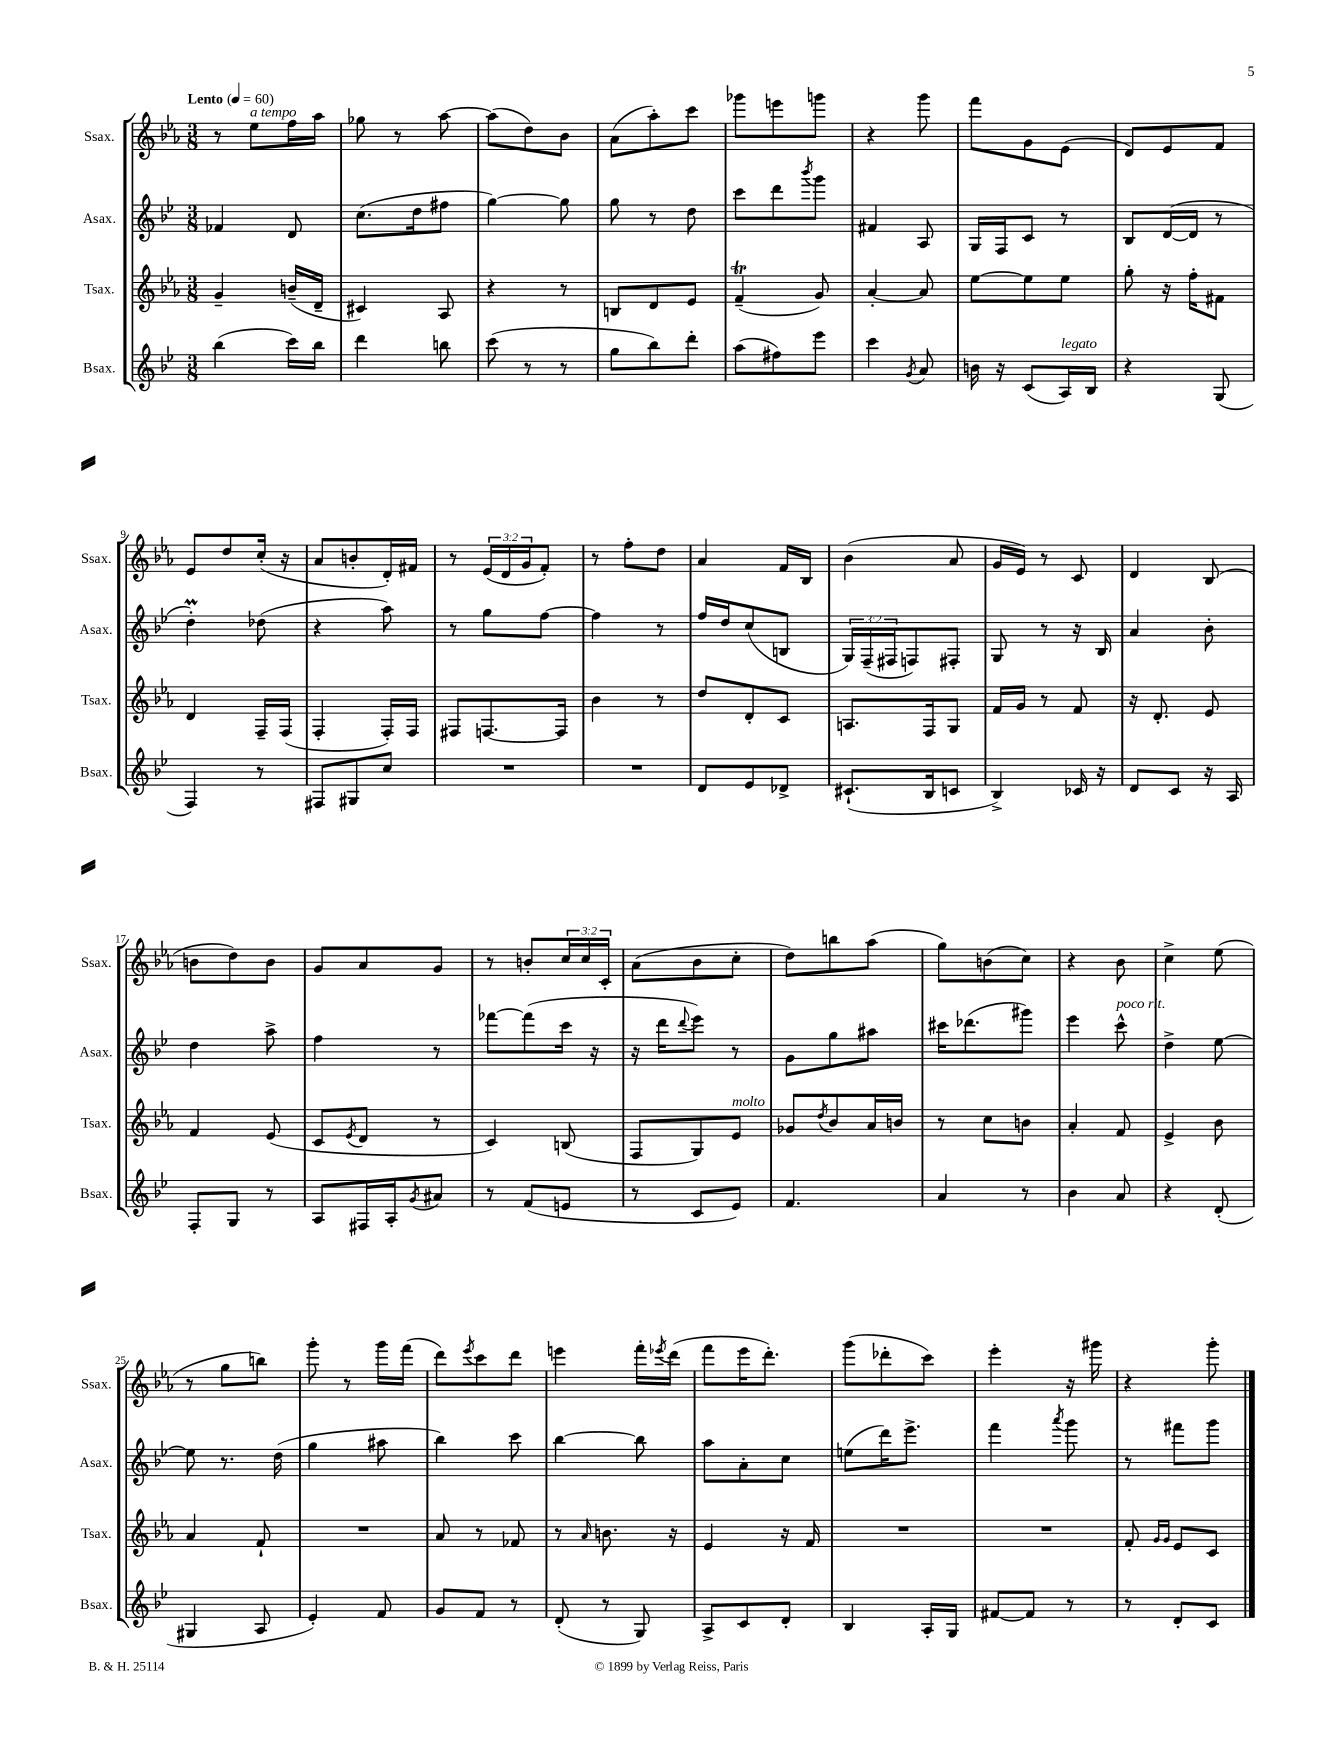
<<
\new StaffGroup <<
\new Staff = "s0" \with { instrumentName = "Ssax." shortInstrumentName = "Ssax." } {
    \clef treble \key ees \major \numericTimeSignature \time 3/8 \override Staff.TupletNumber.text = #tuplet-number::calc-fraction-text \tempo "Lento" 4 = 60
    r8 ees''8^\markup { \italic "a tempo" } f''16 aes''16 |
    ges''8 r8 aes''8~ |
    aes''8( d''8) bes'8 |
    aes'8( aes''8-.) c'''8 |
    ges'''8 e'''8 g'''8 |
    r4 g'''8 |
    f'''8 g'8 ees'8( |
    d'8) ees'8 f'8 |
    ees'8 d''8 c''16-.( r16 |
    aes'8 b'8-. d'16-.) fis'16 |
    r8 \tuplet 3/2 { ees'16( d'16 g'16 } f'8-.) |
    r8 f''8-. d''8 |
    aes'4 f'16 bes16 |
    bes'4( aes'8 |
    g'16 ees'16) r8 c'8 |
    d'4 bes8( |
    b'8 d''8) b'8 |
    g'8 aes'8 g'8 |
    r8 b'8-. \tuplet 3/2 { c''16 c''16 c'16-. } |
    aes'8( bes'8 c''8-. |
    d''8) b''8 aes''8( |
    g''8) b'8( c''8) |
    r4 bes'8 |
    c''4-> ees''8( |
    r8 g''8 b''8) |
    g'''8-. r8 g'''16 f'''16( |
    d'''8) \acciaccatura { ees'''8 } c'''8 d'''8 |
    e'''4 f'''16-. \acciaccatura { ees'''8 } d'''16( |
    f'''8 ees'''16 d'''8.-.) |
    g'''8( des'''8-. c'''8) |
    ees'''4-. r16 gis'''16 |
    r4 g'''8-. \bar "|." |
}
\new Staff = "s1" \with { instrumentName = "Asax." shortInstrumentName = "Asax." } {
    \clef treble \key bes \major \numericTimeSignature \time 3/8 \override Staff.TupletNumber.text = #tuplet-number::calc-fraction-text
    fes'4 d'8 |
    c''8.( d''16 fis''8 |
    g''4~) g''8 |
    g''8 r8 d''8 |
    c'''8 d'''8 \acciaccatura { bes'''8 } g'''8 |
    fis'4 a8 |
    g16 f16 c'8 r8 |
    bes8 d'16~( d'16 r8 |
    d''4-.\prall) des''8( |
    r4 a''8) |
    r8 g''8 f''8~ |
    f''4 r8 |
    f''16 d''16 c''8( b8 |
    \tuplet 3/2 { g16) f16--( fis16 } f8) fis8-. |
    g8 r8 r16 bes16 |
    a'4 bes'8-. |
    d''4 a''8-> |
    f''4 r8 |
    fes'''8~ fes'''8( c'''16 r16 |
    r16 d'''16 \appoggiatura { d'''8 } ees'''8) r8 |
    g'8 g''8 ais''8 |
    cis'''16 des'''8.( gis'''8) |
    ees'''4 c'''8-^^\markup { \italic "poco rit." } |
    d''4-> ees''8~ |
    ees''8 r8. d''16( |
    g''4 ais''8 |
    bes''4) c'''8 |
    bes''4~ bes''8 |
    a''8 a'8-. c''8 |
    e''8( d'''16) ees'''8.-> |
    f'''4 \acciaccatura { a'''8 } g'''8 |
    r8 fis'''8 g'''8 \bar "|." |
}
\new Staff = "s2" \with { instrumentName = "Tsax." shortInstrumentName = "Tsax." } {
    \clef treble \key ees \major \numericTimeSignature \time 3/8
    g'4-- b'16--( d'16-- |
    cis'4) aes8 |
    r4 r8 |
    b8 d'8 ees'8 |
    f'4--\trill( g'8) |
    aes'4~-. aes'8 |
    ees''8~ ees''8 ees''8 |
    g''8-. r16 f''16-. fis'8 |
    d'4 f16-- f16( |
    f4-. f16-.) f16 |
    fis8 f8.~ f16 |
    bes'4 r8 |
    d''8 d'8-. c'8 |
    a8. f16 g8 |
    f'16 g'16 r8 f'8 |
    r16 d'8.-. ees'8 |
    f'4 ees'8( |
    c'8 \acciaccatura { ees'8 } d'8 r8 |
    c'4) b8( |
    f8 g8) ees'8^\markup { \italic "molto" } |
    ges'8 \acciaccatura { d''8 } bes'8 aes'16 b'16 |
    r8 c''8 b'8 |
    aes'4-. f'8 |
    ees'4-> bes'8 |
    aes'4 f'8-! |
    R4. |
    aes'8 r8 fes'8 |
    r8 \grace { aes'16 } b'8. r16 |
    ees'4 r16 f'16 |
    R4. |
    R4. |
    f'8-. \grace { g'16 g'16 } ees'8 c'8 \bar "|." |
}
\new Staff = "s3" \with { instrumentName = "Bsax." shortInstrumentName = "Bsax." } {
    \clef treble \key bes \major \numericTimeSignature \time 3/8
    bes''4( c'''16) bes''16 |
    d'''4 b''8 |
    c'''8( r8 r8 |
    g''8 bes''8) d'''8-. |
    a''8( fis''8) ees'''8 |
    c'''4 \acciaccatura { g'8 } a'8 |
    b'16 r16 c'8( a16^\markup { \italic "legato" }) bes16 |
    r4 g8( |
    f4) r8 |
    fis8 gis8 c''8 |
    R4. |
    R4. |
    d'8 ees'8 des'8-> |
    cis'8.-!( bes16 c'8 |
    bes4->) ces'16 r16 |
    d'8 c'8 r16 a16 |
    f8-. g8 r8 |
    a8 fis16 a16-. \acciaccatura { g'8 } ais'8 |
    r8 f'8( e'8 |
    r8 c'8 ees'8) |
    f'4. |
    a'4 r8 |
    bes'4 a'8 |
    r4 d'8-.( |
    gis4 a8 |
    ees'4-.) f'8 |
    g'8 f'8 r8 |
    d'8-.( r8 g8) |
    a8-> c'8 d'8-. |
    bes4 a16-. g16 |
    fis'8~ fis'8 r8 |
    r8 d'8-. c'8 \bar "|." |
}
>>
>>
